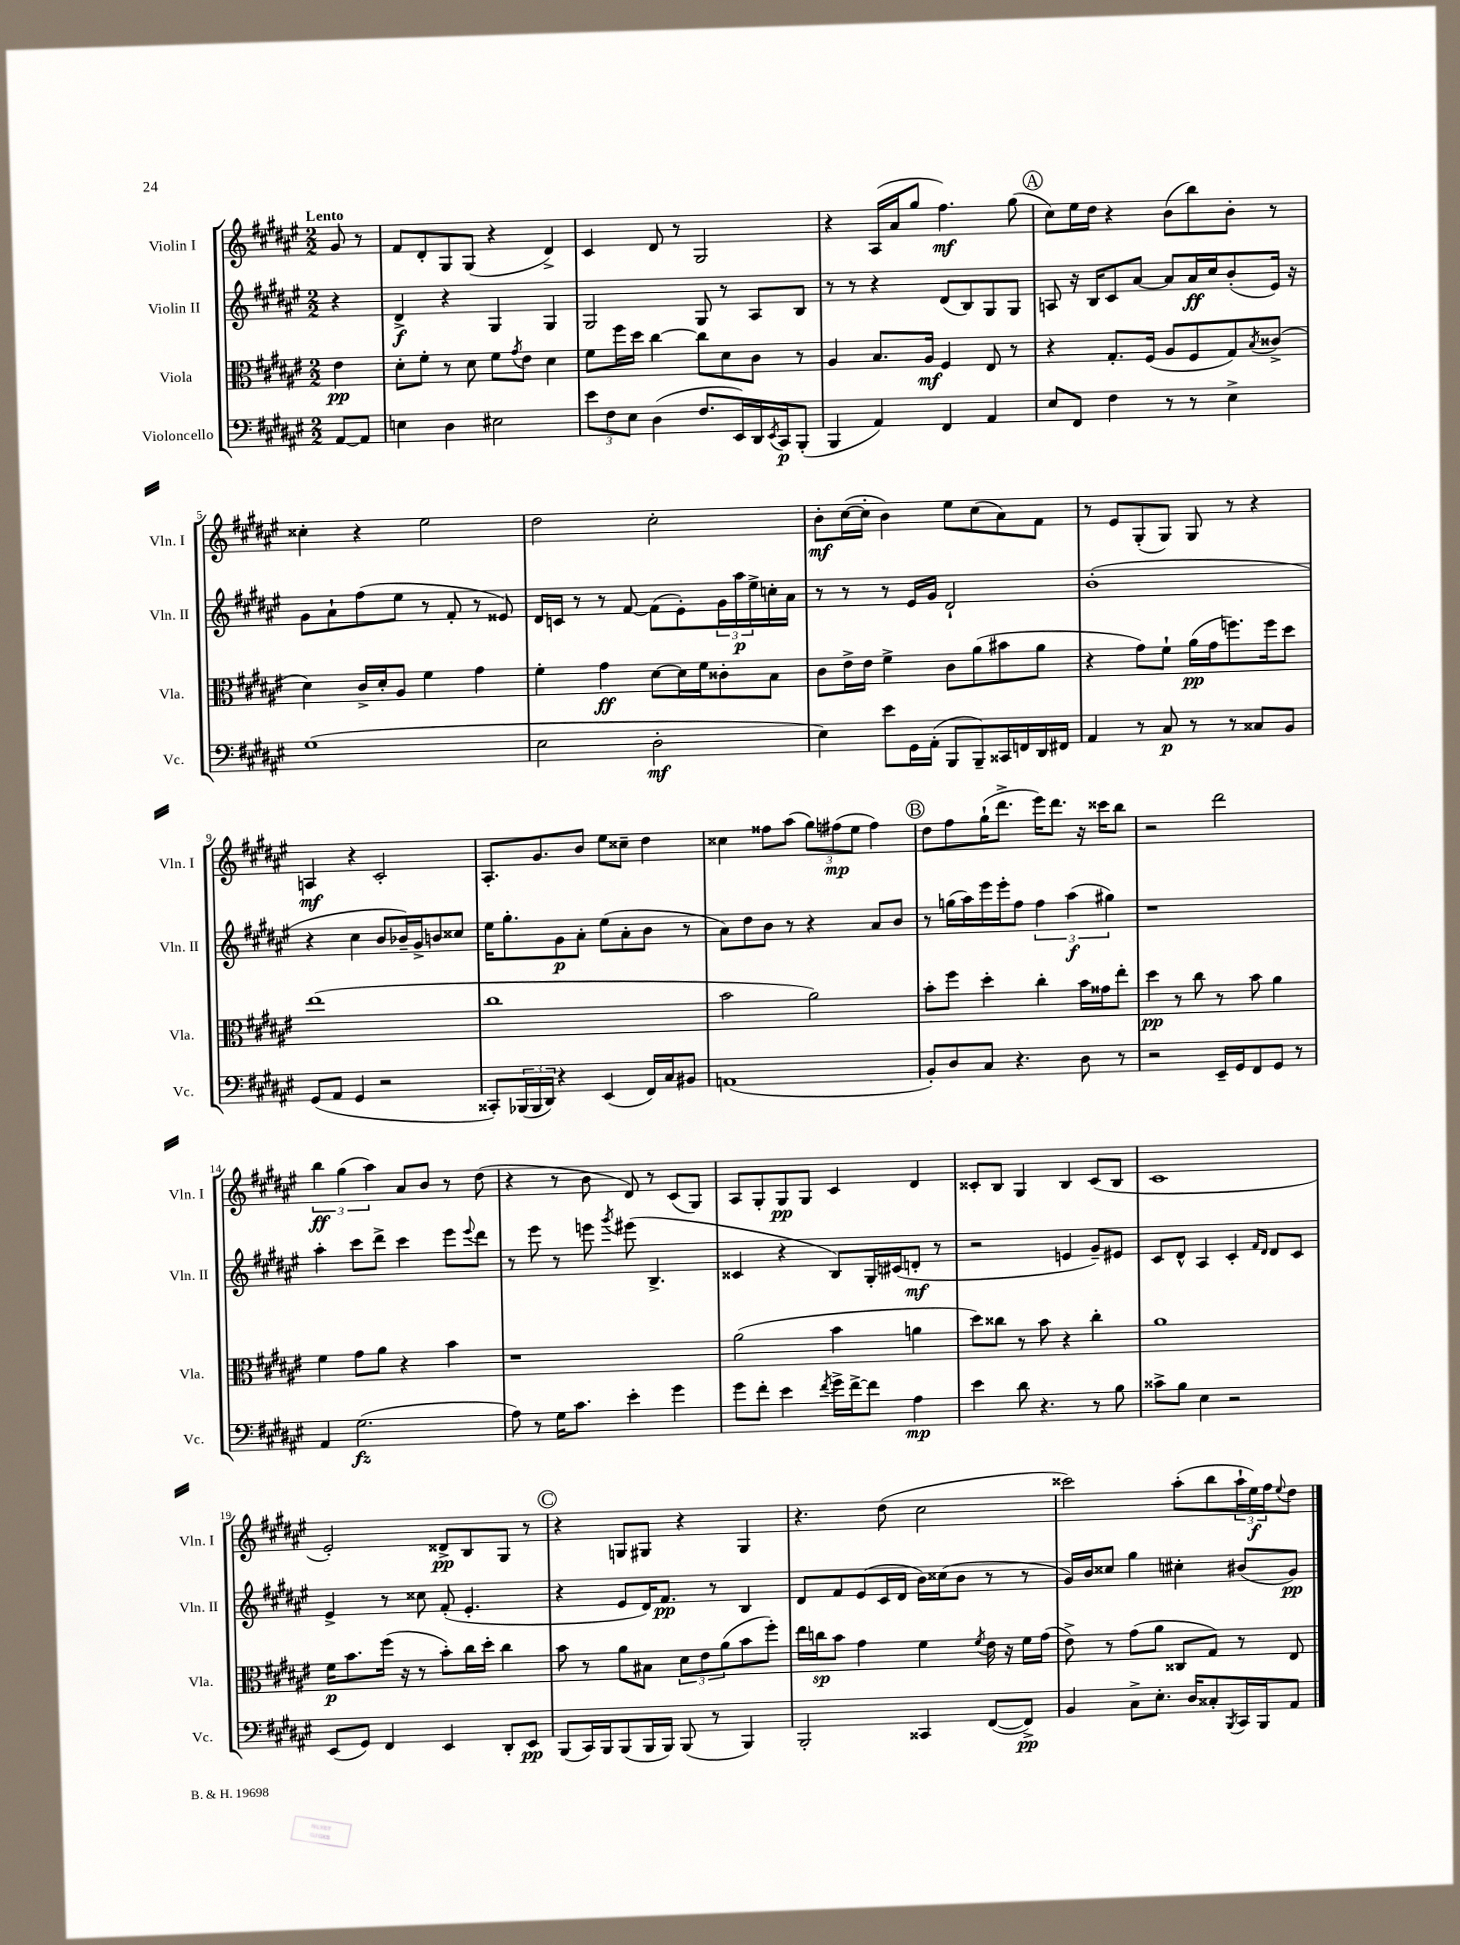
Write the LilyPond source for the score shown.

<<
\new StaffGroup <<
\new Staff = "s0" \with { instrumentName = "Violin I" shortInstrumentName = "Vln. I" } {
    \clef treble \key fis \major \numericTimeSignature \time 2/2 \partial 4 \tempo "Lento"
    gis'8 r8 |
    fis'8 dis'8-. gis8 gis8( r4 dis'4->) |
    cis'4 dis'8 r8 gis2 |
    r4 ais16( ais'16 gis''8 fis''4.\mf) gis''8( |
    \mark \markup { \circle "A" } cis''8) eis''16 dis''16 r4 b'8( b''8) b'8-. r8 |
    cisis''4-. r4 eis''2 |
    dis''2 cis''2-. |
    b'8-.\mf cis''16~( cis''16-. b'4) eis''8 cis''8( ais'8) fis'8 |
    r8 eis'8 gis8-.( gis8) gis8 r8 r4 |
    a4\mf r4 cis'2-. |
    ais8.-. gis'8. b'8 eis''8 cisis''8-- dis''4 |
    cisis''4 fisis''8 ais''8( \tuplet 3/2 { gis''8) fis''8\mp( eis''8 } fis''4) |
    \mark \markup { \circle "B" } dis''8 fis''8 gis''16-!( dis'''8.-> eis'''16) dis'''8. r16 cisis'''16 b''8 |
    r2 dis'''2 |
    \tuplet 3/2 { b''4\ff gis''4( ais''4) } ais'8 b'8 r8 dis''8( |
    r4 r8 b'8 dis'8) r8 cis'8( gis8) |
    ais8 gis8-. gis8\pp gis8 cis'4 dis'4 |
    cisis'8-. b8 gis4 b4 cisis'8( b8 |
    cis'1 |
    eis'2-.) disis'8->\pp b8 gis8 r8 |
    \mark \markup { \circle "C" } r4 g8 gis8 r4 gis4 |
    r4. dis''8( cis''2 |
    cisis'''2) ais''8-.( b''8 \tuplet 3/2 { ais''16-! eis''16\f) fis''16 } \appoggiatura { eis''8 } dis''8 \bar "|." |
}
\new Staff = "s1" \with { instrumentName = "Violin II" shortInstrumentName = "Vln. II" } {
    \clef treble \key fis \major \numericTimeSignature \time 2/2 \partial 4
    r4 |
    dis'4->\f r4 gis4 gis4 |
    gis2 gis8 r8 ais8 b8 |
    r8 r8 r4 dis'8( b8) gis8 gis8 |
    \mark \markup { \circle "A" } a8 r16 b16 cis'8 ais'8~ ais'8 ais'16\ff cis''16 b'8-.( eis'16) r16 |
    gis'8 ais'8-! fis''8( eis''8 r8 fis'8-. r8 eisis'8) |
    dis'16 c'16 r8 r8 fis'8~ fis'8( eis'8-.) \tuplet 3/2 { gis'16 ais''16\p eis''16-> } c''16-. ais'16 |
    r8 r8 r8 eis'16 gis'16 dis'2-! |
    b'1-.( |
    r4 cis''4 b'8 bes'16--) gis'16-> b'8 cisis''8 |
    eis''16 gis''8.-. gis'8\p ais'8-. eis''8( ais'8-. b'8 r8 |
    ais'8) dis''8 b'8 r8 r4 ais'8 b'8 |
    \mark \markup { \circle "B" } r8 g''16( ais''16) eis'''16 eis'''16-. fis''8 \tuplet 3/2 { fis''4 ais''4\f( gis''4) } |
    r1 |
    ais''4-. cis'''8 dis'''8-> cis'''4 eis'''8 \appoggiatura { eis'''8 } dis'''8 |
    r8 eis'''8 r8 e'''8 \acciaccatura { gis'''8 } eis'''8( b4.-> |
    cisis'4 r4 b8) gis16-. cis'16( d'8-.\mf r8 |
    r2 e'4 gis'8--) eis'8 |
    cis'8 dis'8-^ ais4 cis'4-. \grace { fis'16 dis'16 } dis'8 cis'8 |
    eis'4-> r8 cisis''8 fis'8-.( eis'4.-. |
    \mark \markup { \circle "C" } r4 eis'8 dis'16) fis'8.\pp r8 b4 |
    dis'8 fis'8 eis'8( cis'16 dis'16 b'16) cisis''16( b'8 r8 r8 |
    gis'16) b'16 cisis''8 gis''4 cis''4-. bis'8( gis'8\pp) \bar "|." |
}
\new Staff = "s2" \with { instrumentName = "Viola" shortInstrumentName = "Vla." } {
    \clef alto \key fis \major \numericTimeSignature \time 2/2 \partial 4
    eis'4\pp |
    dis'8-. fis'8-. r8 dis'8 fis'8 \acciaccatura { gis'8 } eis'8 dis'4 |
    fis'8 fis''16 dis''16 cis''4~ cis''8 dis'8 cis'8 r8 |
    ais4 b8. ais16\mf fis4 eis8 r8 |
    \mark \markup { \circle "A" } r4 gis8.-. fis16( ais8 fis8 gis8) \acciaccatura { b8 } cisis'8->( |
    dis'4) cis'16-> dis'16-. ais8 fis'4 gis'4 |
    fis'4-. gis'4\ff dis'8~ dis'16 fis'16 cisis'8-. b8 |
    cis'8 eis'16-> eis'16 fis'4-> cis'8 ais'8( bis'8 ais'8 |
    r4 gis'8) fis'8-! ais'16\pp( gis'16 f''8.) f''16 dis''8 |
    eis''1( |
    cis''1 |
    b'2 ais'2) |
    \mark \markup { \circle "B" } b'8-. fis''8 dis''4-. cis''4-. b'16 gisis'16 eis''8-. |
    dis''4\pp r8 cis''8 r8 b'8 ais'4 |
    fis'4 gis'8 ais'8 r4 b'4 |
    r1 |
    ais'2( b'4 a'4 |
    dis''8) cisis''8 r8 b'8 r4 cisis''4-. |
    ais'1 |
    fis'16\p b'8. fis''16( r16 r8 b'8-.) cis''16 dis''16-. cis''4 |
    \mark \markup { \circle "C" } b'8 r8 ais'8 bis8 \tuplet 3/2 { dis'8 eis'8 ais'8( } b'8 fis''8-.) |
    eis''16 c''16\sp b'8 gis'4 fis'4 \acciaccatura { fis'8 } eis'16 r16 fis'16 gis'16( |
    eis'8->) r8 gis'8( ais'8 cisis8 gis8) r8 eis8 \bar "|." |
}
\new Staff = "s3" \with { instrumentName = "Violoncello" shortInstrumentName = "Vc." } {
    \clef bass \key fis \major \numericTimeSignature \time 2/2 \partial 4
    ais,8~ ais,8 |
    e4 dis4 eis2 |
    \tuplet 3/2 { eis'8 fis8 eis8 } dis4( fis8. eis,16) dis,16 \acciaccatura { eis,8 } cis,16\p b,,8-.( |
    b,,4 ais,4) fis,4 ais,4 |
    \mark \markup { \circle "A" } eis8 fis,8 fis4 r8 r8 eis4-> |
    gis1( |
    eis2 dis2-.\mf |
    eis4) eis'8 gis,16 ais,16-.( b,,8 b,,8--) cisis,16 f,16 dis,16 fis,16 |
    ais,4 r8 cis8\p r8 r8 cisis8 b,8 |
    gis,8( ais,8 gis,4 r2 |
    cisis,8-.) \tuplet 3/2 { bes,,16( bes,,16 dis,16) } r4 eis,4( fis,16) cis16 bis,8 |
    a,1( |
    \mark \markup { \circle "B" } b,8-.) dis8 cis8 r4. dis8 r8 |
    r2 eis,16-- gis,16 fis,8 gis,8 r8 |
    ais,4 gis2.\fz( |
    ais8) r8 gis16 cis'8. eis'4-. gis'4 |
    gis'8 fis'8-. eis'4 \acciaccatura { fis'8 } gis'16-> fis'16~-> fis'8 ais4\mp |
    eis'4 dis'8 r4. r8 b8 |
    cisis'8-> b8 eis4 r2 |
    eis,8( gis,8) fis,4 eis,4 dis,8-. eis,8\pp |
    \mark \markup { \circle "C" } b,,8( cis,16) b,,16 b,,8( b,,16 b,,16) b,,8( r8 b,,4) |
    b,,2-. cisis,4 fis,8~( fis,8->\pp) |
    b,4 cis8-> eis8.-. dis16 cisis8-. \acciaccatura { b,,8 } cis,16 b,,16 ais,8 \bar "|." |
}
>>
>>
